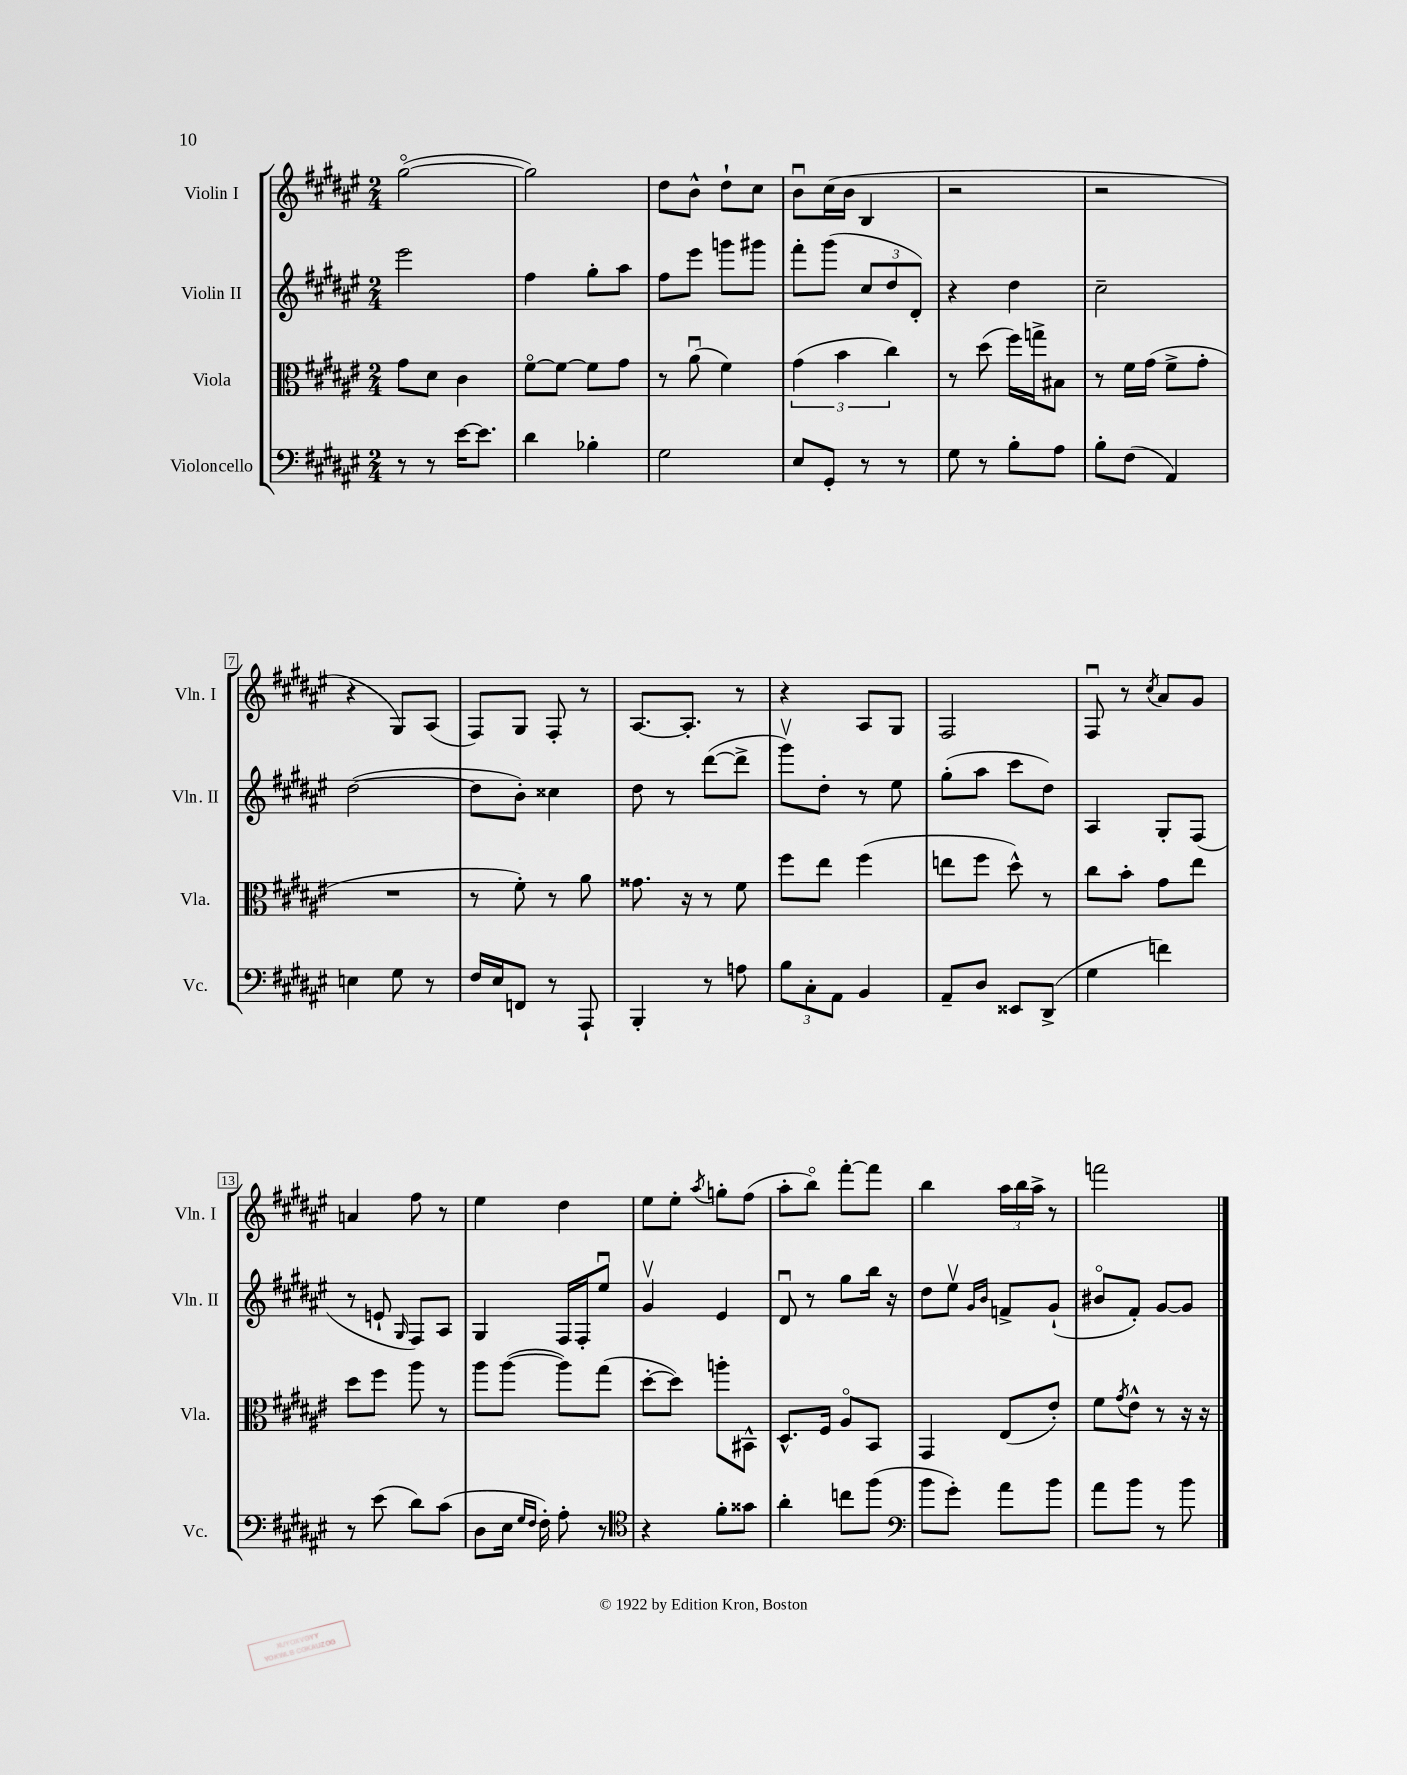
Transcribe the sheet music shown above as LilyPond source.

<<
\new StaffGroup <<
\new Staff = "s0" \with { instrumentName = "Violin I" shortInstrumentName = "Vln. I" } {
    \clef treble \key fis \major \numericTimeSignature \time 2/4
    gis''2~\flageolet( |
    gis''2) |
    dis''8 b'8-^ dis''8-! cis''8 |
    b'8\downbow cis''16( b'16 b4 |
    r2 |
    r2 |
    r4 gis8) ais8( |
    fis8) gis8 fis8-. r8 |
    ais8.~ ais8.-. r8 |
    r4 ais8 gis8 |
    fis2 |
    fis8\downbow r8 \acciaccatura { cis''8 } ais'8 gis'8 |
    a'4 fis''8 r8 |
    eis''4 dis''4 |
    eis''8 eis''8-. \acciaccatura { ais''8 } g''8-. fis''8( |
    ais''8-. b''8\flageolet) fis'''8~-. fis'''8 |
    b''4 \tuplet 3/2 { ais''16 b''16 ais''16-> } r8 |
    f'''2 \bar "|." |
}
\new Staff = "s1" \with { instrumentName = "Violin II" shortInstrumentName = "Vln. II" } {
    \clef treble \key fis \major \numericTimeSignature \time 2/4
    eis'''2 |
    fis''4 gis''8-. ais''8 |
    fis''8 eis'''8 g'''8 gis'''8 |
    fis'''8-. gis'''8( \tuplet 3/2 { cis''8 dis''8 dis'8-.) } |
    r4 dis''4 |
    cis''2-- |
    dis''2~( |
    dis''8 b'8-.) cisis''4 |
    dis''8 r8 dis'''8~( dis'''8-> |
    gis'''8\upbow) dis''8-. r8 eis''8 |
    gis''8-.( ais''8 cis'''8 dis''8) |
    ais4 gis8-. fis8( |
    r8 e'8-! \grace { gis16 } fis8) ais8 |
    gis4 fis16 fis16-. eis''8\downbow |
    gis'4\upbow eis'4 |
    dis'8\downbow r8 gis''8 b''16 r16 |
    dis''8 eis''8\upbow \grace { gis'16 b'16 } f'8-> gis'8-!( |
    bis'8\flageolet fis'8-.) gis'8~ gis'8 \bar "|." |
}
\new Staff = "s2" \with { instrumentName = "Viola" shortInstrumentName = "Vla." } {
    \clef alto \key fis \major \numericTimeSignature \time 2/4
    gis'8 dis'8 cis'4 |
    fis'8~\flageolet fis'8~ fis'8 gis'8 |
    r8 ais'8\downbow( fis'4) |
    \tuplet 3/2 { gis'4( b'4 cis''4) } |
    r8 dis''8( fis''16) g''16-> bis8 |
    r8 fis'16 gis'16( fis'8-> gis'8-. |
    R2 |
    r8 fis'8-.) r8 ais'8 |
    gisis'8. r16 r8 fis'8 |
    fis''8 eis''8 fis''4( |
    e''8 fis''8 dis''8-^) r8 |
    cis''8 b'8-. gis'8 eis''8 |
    dis''8 fis''8 ais''8 r8 |
    ais''8 ais''8~( ais''8) gis''8( |
    dis''8~-. dis''8) a''8-. bis,8-^ |
    dis8.-^ fis16 ais8\flageolet b,8 |
    gis,4 eis8( eis'8-.) |
    fis'8 \acciaccatura { gis'8 } eis'8-^ r8 r16 r16 \bar "|." |
}
\new Staff = "s3" \with { instrumentName = "Violoncello" shortInstrumentName = "Vc." } {
    \clef bass \key fis \major \numericTimeSignature \time 2/4
    r8 r8 eis'16~ eis'8. |
    dis'4 bes4-. |
    gis2 |
    eis8 gis,8-. r8 r8 |
    gis8 r8 b8-. ais8 |
    b8-. fis8( ais,4) |
    e4 gis8 r8 |
    fis16 eis16 f,8 r8 ais,,8-! |
    b,,4-. r8 a8 |
    \tuplet 3/2 { b8 cis8-. ais,8 } b,4 |
    ais,8-- dis8 eisis,8 dis,8->( |
    gis4 f'4) |
    r8 eis'8( dis'8) cis'8( |
    dis8 eis16 \grace { gis16 fis16 } fis16-.) ais8-. r8 |
    \clef tenor r4 fis'8-. gisis'8 |
    ais'4-. c''8 fis''8( |
    \clef bass b'8 gis'8-.) ais'8 b'8 |
    ais'8 b'8 r8 b'8 \bar "|." |
}
>>
>>
\layout { \context { \Score \override BarNumber.stencil = #(make-stencil-boxer 0.1 0.3 ly:text-interface::print) } }
